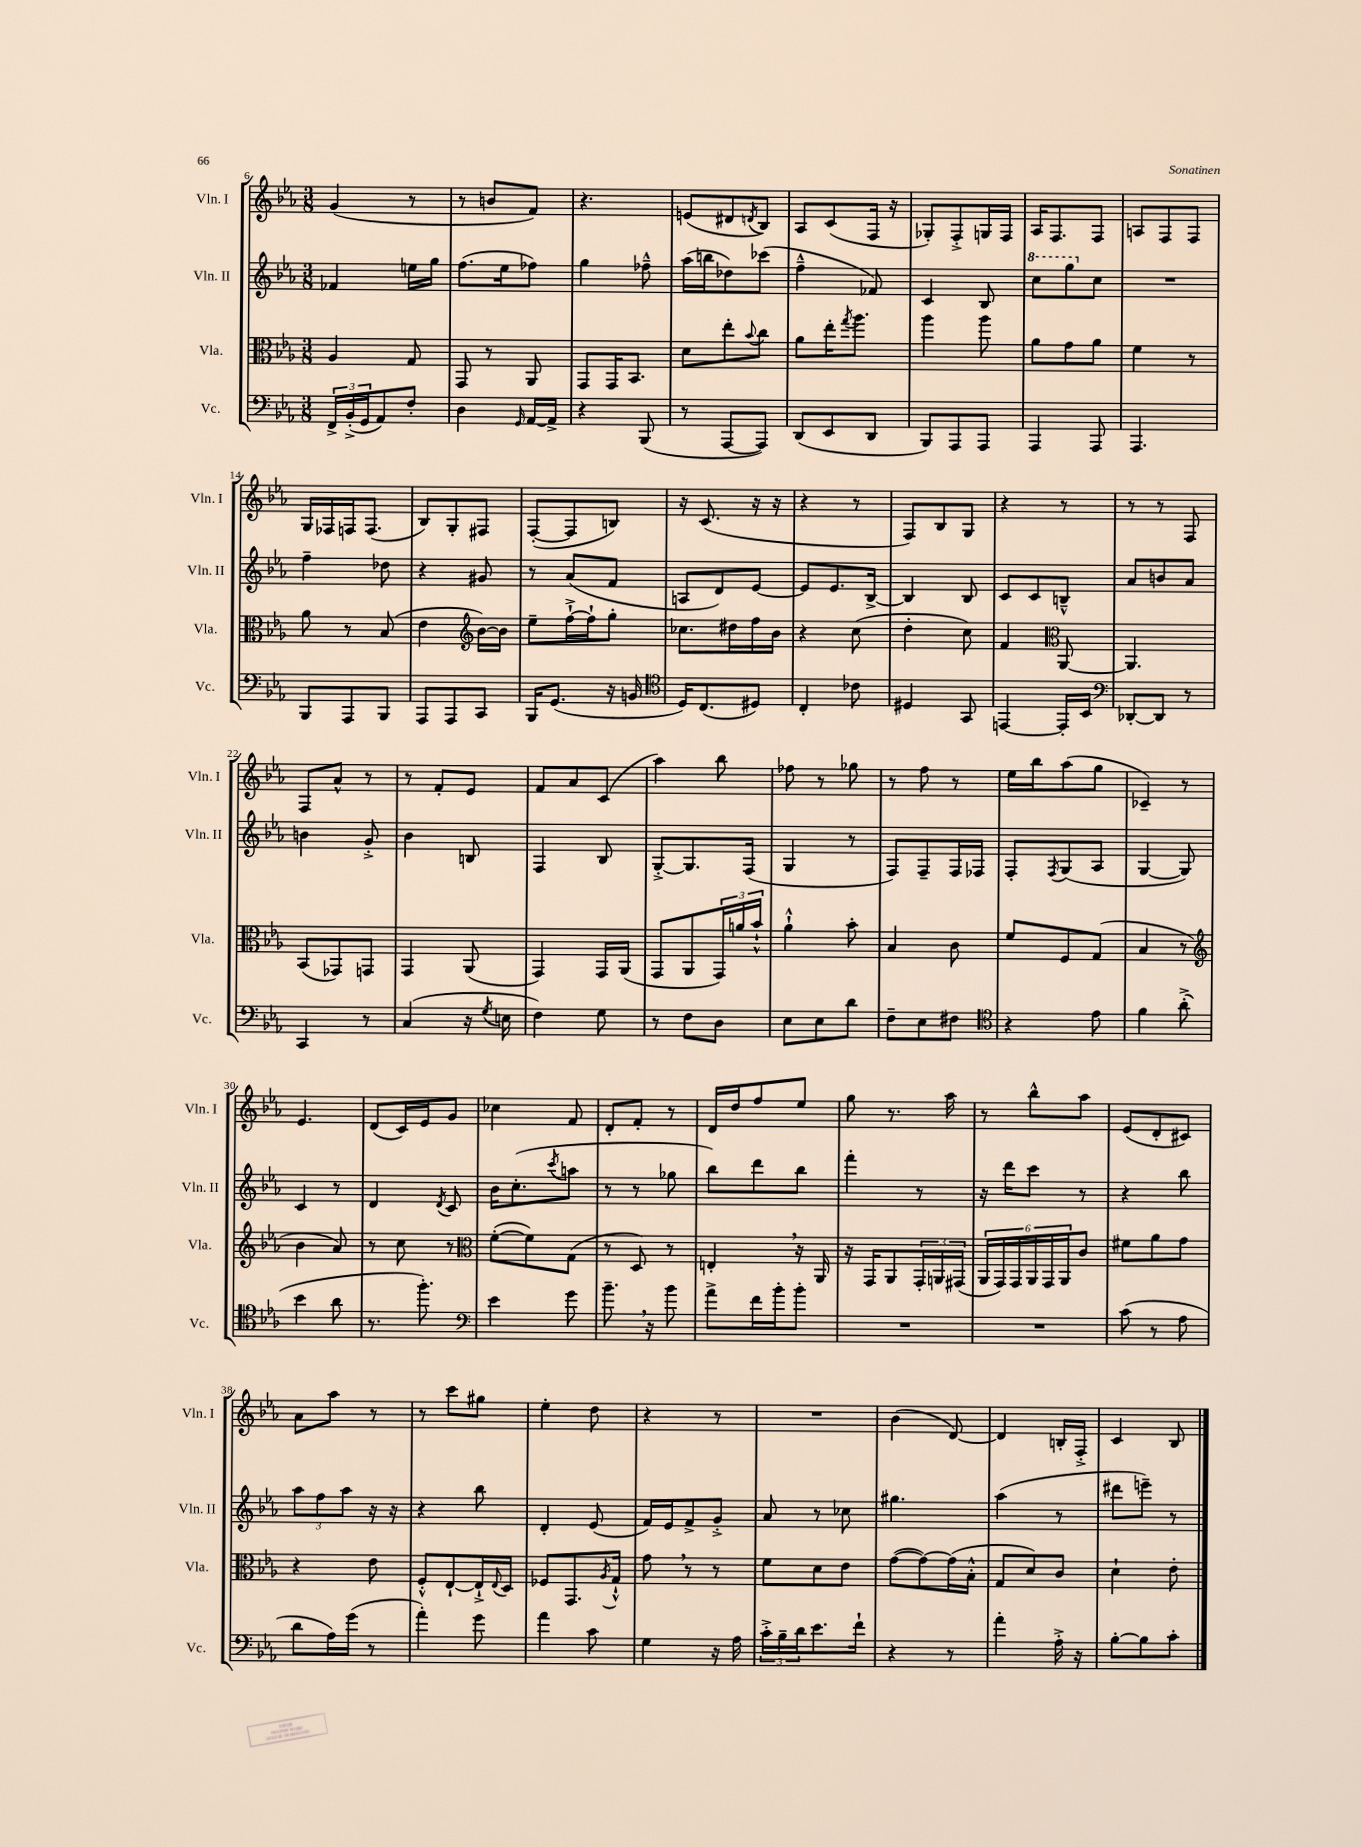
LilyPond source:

<<
\new StaffGroup <<
\new Staff = "s0" \with { instrumentName = "Vln. I" shortInstrumentName = "Vln. I" } {
    \clef treble \key ees \major \numericTimeSignature \time 3/8
    g'4( r8 |
    r8 b'8 f'8) |
    r4. |
    e'8( dis'8 \acciaccatura { d'8 } bes8) |
    aes8 c'8( f16 r16 |
    ges8-.) f8-.-> g16 f16 |
    aes16 f8. f8 |
    a8 f8 f8 |
    g16 fes16 f16 f8.( |
    bes8) g8-. fis8 |
    f8~-.( f8 b8) |
    r16 c'8.( r16 r16 |
    r4 r8 |
    f8) bes8 g8 |
    r4 r8 |
    r8 r8 f8 |
    f8 aes'8-^ r8 |
    r8 f'8-. ees'8 |
    f'8 aes'8 c'8( |
    aes''4) bes''8 |
    fes''8 r8 ges''8 |
    r8 f''8 r8 |
    ees''16 bes''16 aes''8( g''8 |
    ces'4--) r8 |
    ees'4. |
    d'8( c'16) ees'16 g'8 |
    ces''4 f'8 |
    d'8-. f'8-. r8 |
    d'16 d''16 f''8 ees''8 |
    g''8 r8. aes''16 |
    r8 bes''8-^ aes''8 |
    ees'8( d'8-. cis'8) |
    aes'8 aes''8 r8 |
    r8 c'''8 gis''8 |
    ees''4-. d''8 |
    r4 r8 |
    R4. |
    bes'4( d'8~) |
    d'4 b16-. f16-.-> |
    c'4 bes8 \bar "|." |
}
\new Staff = "s1" \with { instrumentName = "Vln. II" shortInstrumentName = "Vln. II" } {
    \clef treble \key ees \major \numericTimeSignature \time 3/8
    fes'4 e''16 g''16 |
    f''8.( ees''16 fes''8) |
    g''4 fes''8---^ |
    aes''16( b''16 des''8) ces'''8( |
    f''4---^ fes'8) |
    c'4 bes8 |
    \ottava #1 c'''8 g'''8 \ottava #0 c''8 |
    R4. |
    f''4-- des''8 |
    r4 gis'8 |
    r8 aes'8( f'8 |
    a8 d'8) ees'8~ |
    ees'8 ees'8. bes16~-> |
    bes4 bes8 |
    c'8 c'8 b8---^ |
    aes'8 b'8 aes'8 |
    b'4 g'8-.-> |
    bes'4 b8 |
    f4 bes8 |
    g8~-.-> g8. f16( |
    g4 r8 |
    f8) f8-- f16 fes16 |
    f8-. \acciaccatura { f8 } g8( aes8 |
    g4~ g8) |
    c'4 r8 |
    d'4 \acciaccatura { d'8 } c'8 |
    bes'16 c''8.-.( \acciaccatura { c'''8 } a''8 |
    r8 r8 ges''8 |
    bes''8) d'''8 bes''8 |
    f'''4-. r8 |
    r16 d'''16 c'''8 r8 |
    r4 bes''8 |
    \tuplet 3/2 { aes''8 f''8 aes''8 } r16 r16 |
    r4 bes''8 |
    d'4-. ees'8( |
    f'16) ees'16 f'8-> g'8-.-> |
    aes'8 r8 ces''8 |
    gis''4. |
    aes''4( r8 |
    dis'''8 e'''8--) r8 \bar "|." |
}
\new Staff = "s2" \with { instrumentName = "Vla." shortInstrumentName = "Vla." } {
    \clef alto \key ees \major \numericTimeSignature \time 3/8
    aes4 g8 |
    g,8 r8 aes,8 |
    g,8 g,16 bes,8. |
    d'8 ees''8-. \appoggiatura { bes'8 } c''8 |
    aes'8 ees''16-. \acciaccatura { g''8 } aes''8. |
    aes''4 aes''8 |
    aes'8 g'8 aes'8 |
    f'4 r8 |
    aes'8 r8 bes8( |
    ees'4 \clef treble bes'16~) bes'16 |
    ees''8-- f''16~-!-> f''16-! g''8-. |
    ces''8. dis''16 f''16 bes'16 |
    r4 c''8( |
    d''4-. c''8) |
    f'4 \clef alto aes,8~ |
    aes,4. |
    bes,8( ges,8) g,8 |
    g,4 aes,8( |
    g,4) g,16 aes,16( |
    g,8 aes,8 \tuplet 3/2 { g,16) a'16 bes'16-!-^ } |
    aes'4-!-^ bes'8-. |
    bes4 c'8 |
    f'8 f8 g8( |
    bes4 r8 |
    \clef treble bes'4 aes'8) |
    r8 c''8 r8 |
    \clef alto f'8~-.( f'8) g8( |
    r8 d8) r8 |
    e4-. \breathe r16 aes,16 |
    r16 g,16 aes,8 \tuplet 3/2 { g,16-. a,16 gis,16( } |
    \tuplet 6/4 { aes,16 g,16) g,16 aes,16 g,16 aes,16 } c'8 |
    fis'8 aes'8 g'8 |
    r4 ees'8 |
    f8-.-^ ees8~-! ees16-!-> \appoggiatura { ees8 } d16 |
    fes8 g,8. \acciaccatura { aes8 } g16-!-^ |
    g'8 \breathe r8 r8 |
    f'8 d'8 ees'8 |
    g'8~( g'8~) g'16( bes16-.-^ |
    g8 d'8) c'8 |
    d'4-! ees'8-. \bar "|." |
}
\new Staff = "s3" \with { instrumentName = "Vc." shortInstrumentName = "Vc." } {
    \clef bass \key ees \major \numericTimeSignature \time 3/8
    \tuplet 3/2 { f,16-> bes,16-.->( g,16 } aes,8) f8-. |
    d4 \grace { g,16 } aes,16~ aes,16-> |
    r4 bes,,8( |
    r8 aes,,8~ aes,,8) |
    d,8( ees,8 d,8 |
    bes,,8) aes,,8 aes,,8 |
    aes,,4 aes,,8 |
    aes,,4. |
    bes,,8 aes,,8 bes,,8 |
    aes,,8 aes,,8 c,8 |
    bes,,16 g,8.( r16 b,16 |
    \clef tenor d16) c8.( dis8) |
    c4-. ces'8 |
    dis4 g,8 |
    e,4~ e,16-. bes,16 |
    \clef bass des,8~-. des,8 r8 |
    c,4 r8 |
    c4( r16 \acciaccatura { g8 } e16 |
    f4) g8 |
    r8 f8 d8 |
    ees8 ees8 d'8 |
    f8-- ees8 fis8 |
    \clef tenor r4 ees'8 |
    f'4 aes'8-.->( |
    bes'4 aes'8 |
    r8. f''8.-.) |
    \clef bass ees'4 g'8 |
    bes'8.-- \breathe r16 bes'8 |
    aes'8-> f'16 bes'16-. bes'8-. |
    R4. |
    R4. |
    c'8( r8 aes8 |
    d'8 aes16) g'16( r8 |
    aes'4-.) g'8 |
    aes'4 c'8 |
    g4 r16 aes16 |
    \tuplet 3/2 { c'16-.-> bes16-- d'16 } ees'8. f'16-! |
    r4 r8 |
    aes'4-. aes16-.-> r16 |
    bes8~-. bes8 c'8-. \bar "|." |
}
>>
>>
\layout { \context { \Score currentBarNumber = #6 } }
